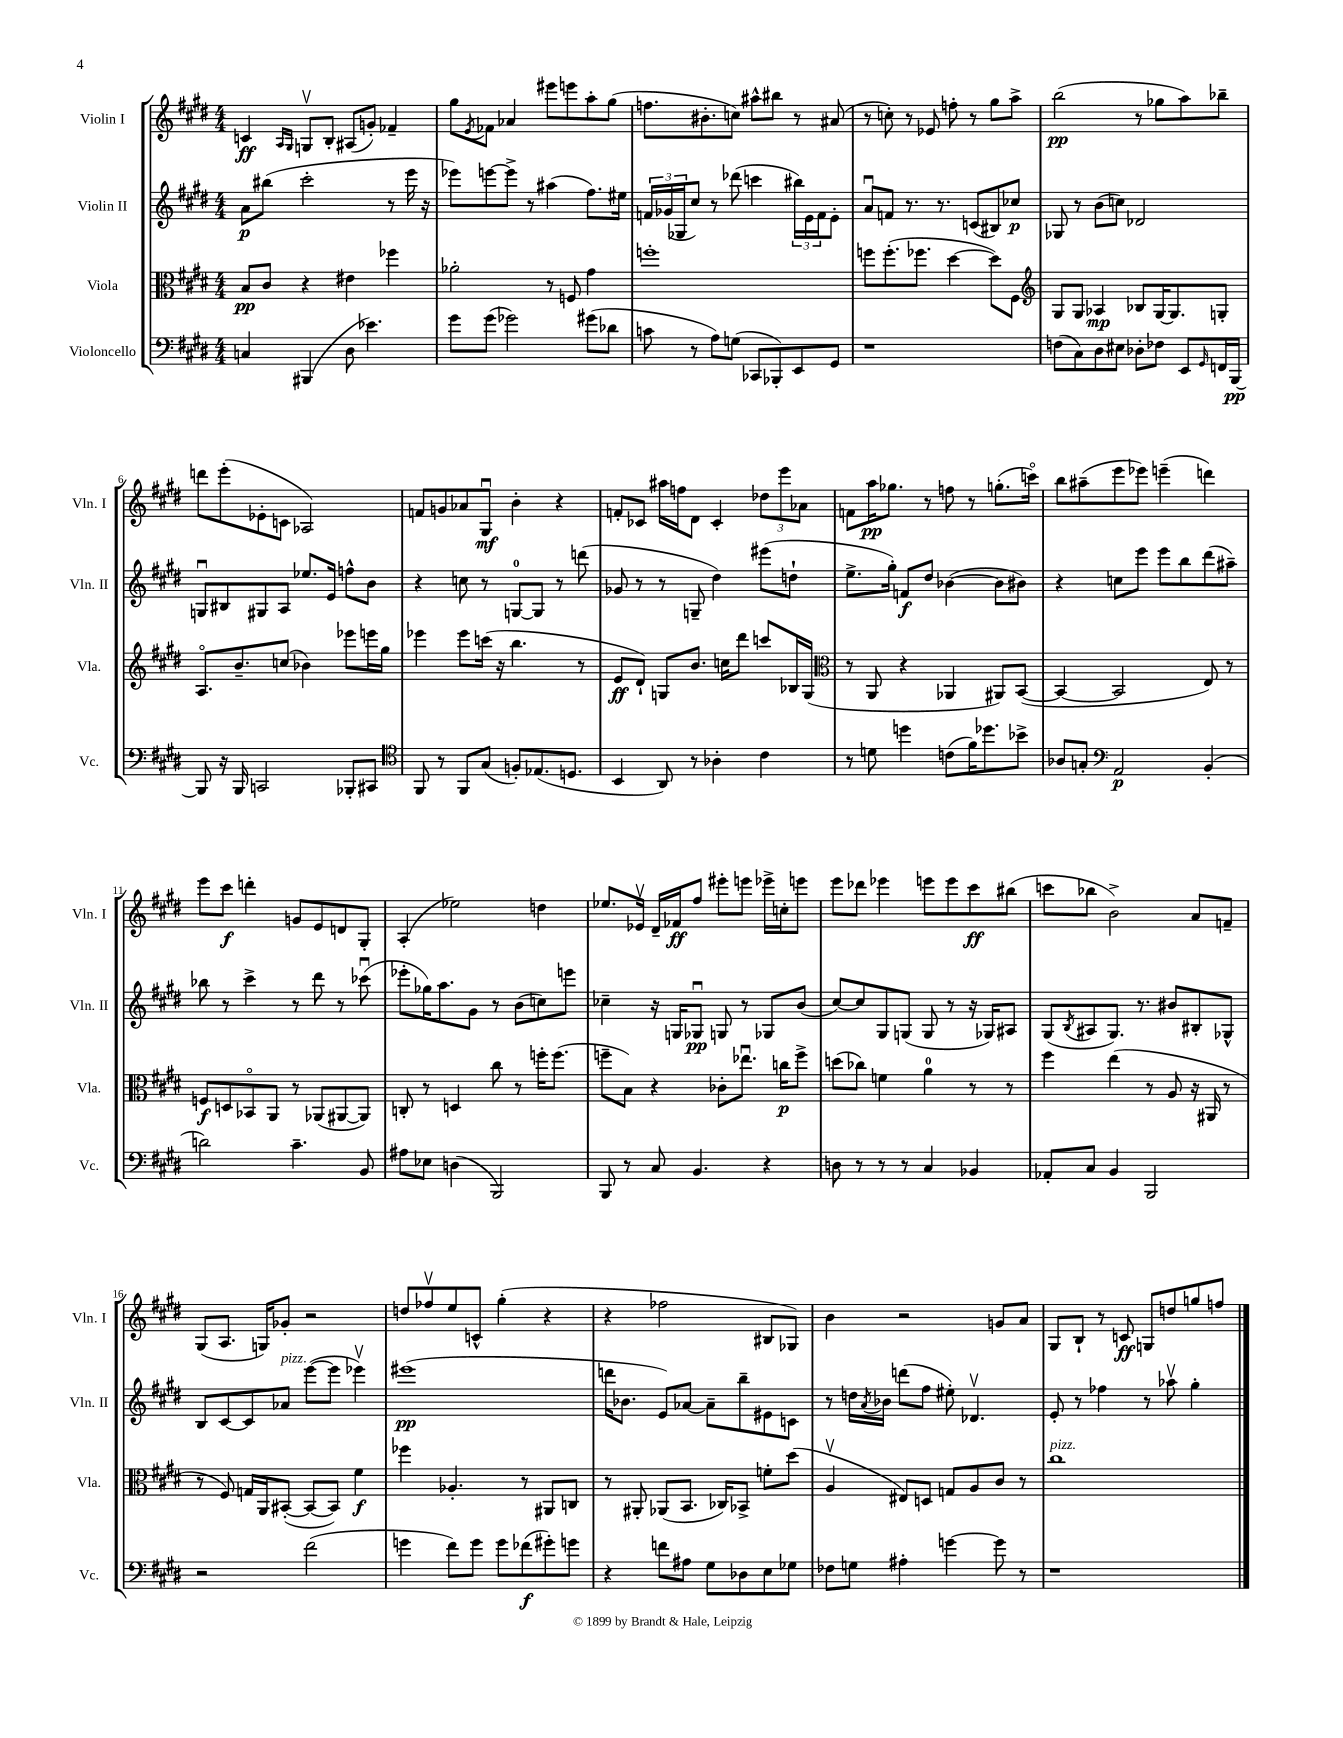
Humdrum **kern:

**kern	**kern	**kern	**kern
*staff4	*staff3	*staff2	*staff1
*clefF4	*clefC3	*clefG2	*clefG2
*k[f#c#g#d#]	*k[f#c#g#d#]	*k[f#c#g#d#]	*k[f#c#g#d#]
*M4/4	*M4/4	*M4/4	*M4/4
4C	8B	8a	4c
.	8c#	(8bb#	.
.	.	.	16qqA
.	.	.	16qqG#
(4BBB#	4r	2ccc#'	8Gv
.	.	.	8B'
8D#	4e#	.	(8A#
4.e-)	.	.	8g')
.	4ff-	8r	4f-~
.	.	16eee	.
.	.	16r	.
=	=	=	=
8g#	2a-'	8eee-)	8gg#
.	.	.	8qe
(8g#	.	[8eee	8f-
2g-)	.	8eee^]	4a-
.	.	8r	.
.	8r	(4aa#	8eee#
.	8F	.	8eee
(8g#	4g#	8.ff#)	8aa'
8d-	.	.	(8gg#
.	.	16ee#	.
=	=	=	=
8c	1ff'	24f	8.ff
.	.	(24g-	.
.	.	24G-	.
8r	.	8cc#)	.
.	.	.	8.b#'
8A)	.	8r	.
(8G	.	(8ddd-	8cc)
8CC-	.	4ccc	8aa#^^
8BBB-')	.	.	8bb#
8EE	.	24bb#)	8r
.	.	24e	.
.	.	24f	.
8GG#	.	8e'	(8a#
=	=	=	=
1r	8ff	8au	8r
.	(8.ff'	8f	8cc')
.	.	8.r	8r
.	8.ff-	.	.
.	.	.	8e-
.	.	8.r	.
.	[4dd#	.	8ff'
.	.	(8c	8r
.	8dd#])	8B#)	8gg#
.	8F#	8cc-	8aa^
=	=	=	=
*	*clefG2	*	*
(8F	8G#	8G-	(2bb
8C#)	8G#	8r	.
8D#	4A-	(8b	.
8E#	.	8cc)	.
8D-'	8B-	2d-	8r
8F-	[16G#	.	8gg-
.	8.G#]	.	.
8EE	.	.	8aa)
16qqGG#	.	.	.
16FF	8G'	.	8bb-~
[16BBB	.	.	.
=	=	=	=
8BBB]	8.Ao	8Gu	8ddd
16r	.	8B#	(8eee'
16BBB	8.b~	.	.
2CC	.	8G#	8e-'
.	(8cc	8A	8c
.	4b-)	8.ee-	2A-)
.	.	16e	.
8BBB-'	8eee-	8ff^^	.
8CC#	16eee	8b	.
.	16gg#	.	.
=	=	=	=
*clefC4	*	*	*
8FF#	4eee-	4r	8f
8r	.	.	8g
8FF#	8eee-	8cc	8a-
(8G#	(16ccc	8r	8G#u
.	16r	.	.
8F')	4.bb	[8G	4b'
(8.E-	.	8G]	.
.	.	8r	4r
8.D	.	.	.
.	8r	(8ddd	.
=	=	=	=
4BB	8e	8g-	8f'
.	8d#`)	8r	8c-
8AA)	8G	8r	16aa#
.	.	.	16ff
8r	8.b	8G~	8d#
4A-'	.	4dd#)	4c-'
.	16cc	.	.
.	8ddd#	.	.
4c#	8ccc	(8eee#	12dd-
.	.	.	12eee
.	16B-	8dd`	.
.	.	.	12a-
.	(16G	.	.
=	=	=	=
*	*clefC3	*	*
8r	8r	8.ee^	8f
8d	8AA	.	16aa
.	.	16gg#')	8.gg-
4dd	4r	8f	.
.	.	8dd#	8r
(8c	4AA-	([4b-	8ff
16f#)	.	.	8r
8.dd-	.	.	.
.	8AA#)	8b-]	(8.gg'
8b-^	([8BB	8b#)	.
.	.	.	16ccco)
=	=	=	=
8A-	4BB_	4r	8bb
8G'	.	.	(8aa#~
*clefF4	*	*	*
2AA	2BB]	8cc	8eee
.	.	8eee	8eee-)
.	.	8eee	(4eee~
.	.	8bb	.
(4BB'	8E)	(8ddd#	4ddd)
.	8r	8aa#~)	.
=	=	=	=
2d)	8F	8bb-	8eee
.	8D	8r	8ccc#
.	8BB-o	4ccc#^	4ddd'
.	8AA	.	.
4.c#~	8r	8r	8g
.	(8AA-	8ddd#	8e
.	[8AA#	8r	8d
8BB	8AA#])	(8ccc-u	8G#'
=	=	=	=
8A#	8C'	8eee-'	(4A'
8E-	8r	16gg-)	.
.	.	8.aa	.
(4D	4D	.	2ee-)
.	.	8g#	.
2BBB)	8cc#	8r	.
.	8r	(8b	.
.	16ff'	8cc)	4dd
.	(8.ff	.	.
.	.	8eee	.
=	=	=	=
8BBB	8ff~	4cc-~	8.ee-
8r	8B)	.	.
.	.	.	16e-v
8C#	4r	16r	16d#~
.	.	16G	16f-
4.BB	.	8G-u	8ff#
.	8c-'	8G	8eee#'
.	8.ee-u	8r	8eee
4r	.	8G-	16eee-^
.	16cc	.	16cc'
.	8ff^	(8b	8eee
=	=	=	=
8D	(8dd	[8cc#)	8eee
8r	8cc-)	8cc#]	8ddd-
8r	4f	8G#	4eee-
8r	.	(8G	.
4C#	4a	8G	8eee
.	.	8r	8eee
4BB-	8r	16r	8ccc#
.	.	16G-)	.
.	8r	8A#	(8bb#
=	=	=	=
8AA-'	4ff#	(8G#	8ccc
.	.	8qB	.
8C#	.	8A#	8bb-
4BB	(4ee	8.G#)	2b^)
.	.	8.r	.
2BBB	8r	.	.
.	8A	8b#	.
.	16r	8B#'	8a
.	16AA#	.	.
.	8r	8G-^^	8f~
=	=	=	=
2r	8r	8B	(8G#
.	8F#)	[8c#	8.A
.	16G	8c#]	.
.	16AA	.	16G)
.	([8BB#'	8a-	8g-'
(2f#	8BB#_	([8eee	2r
.	8BB#])	8eee]	.
.	4f#	4eee-v)	.
=	=	=	=
4g	4ff-	(1eee#	8dd
.	.	.	8ff-v
8f#)	4.A-'	.	8ee
8g	.	.	8c^^
8g	.	.	(4gg#'
(8f-	8r	.	.
8g#')	8AA#	.	4r
8g	8C	.	.
=	=	=	=
4r	8r	16ddd	4r
.	.	8.b-	.
.	8AA#'	.	.
8f	(8AA-	8e)	2ff-
8A#	8.BB	[8a-	.
8G#	.	8a-~]	.
.	16C-)	.	.
8D-	8BB-^	8bb~	.
8E	8f'	8e#	8B#
8G-	(8dd#	8c	8G-)
=	=	=	=
8F-	4Av	8r	4b
8G	.	16dd	.
.	.	8qa	.
.	.	16b-	.
4A#'	8E#)	(8ddd	2r
.	8D	8ff#	.
[4g	8G	8ee#')	.
.	8A	4.d-v	.
8g]	8c#	.	8g
8r	8r	.	8a
=	=	=	=
1r	1cc#	8e'	8G#
.	.	8r	8B`
.	.	4ff-	8r
.	.	.	8c
.	.	8r	8G
.	.	8aa-v	8dd
.	.	4gg#'	8gg
.	.	.	8ff
==	==	==	==
*-	*-	*-	*-
